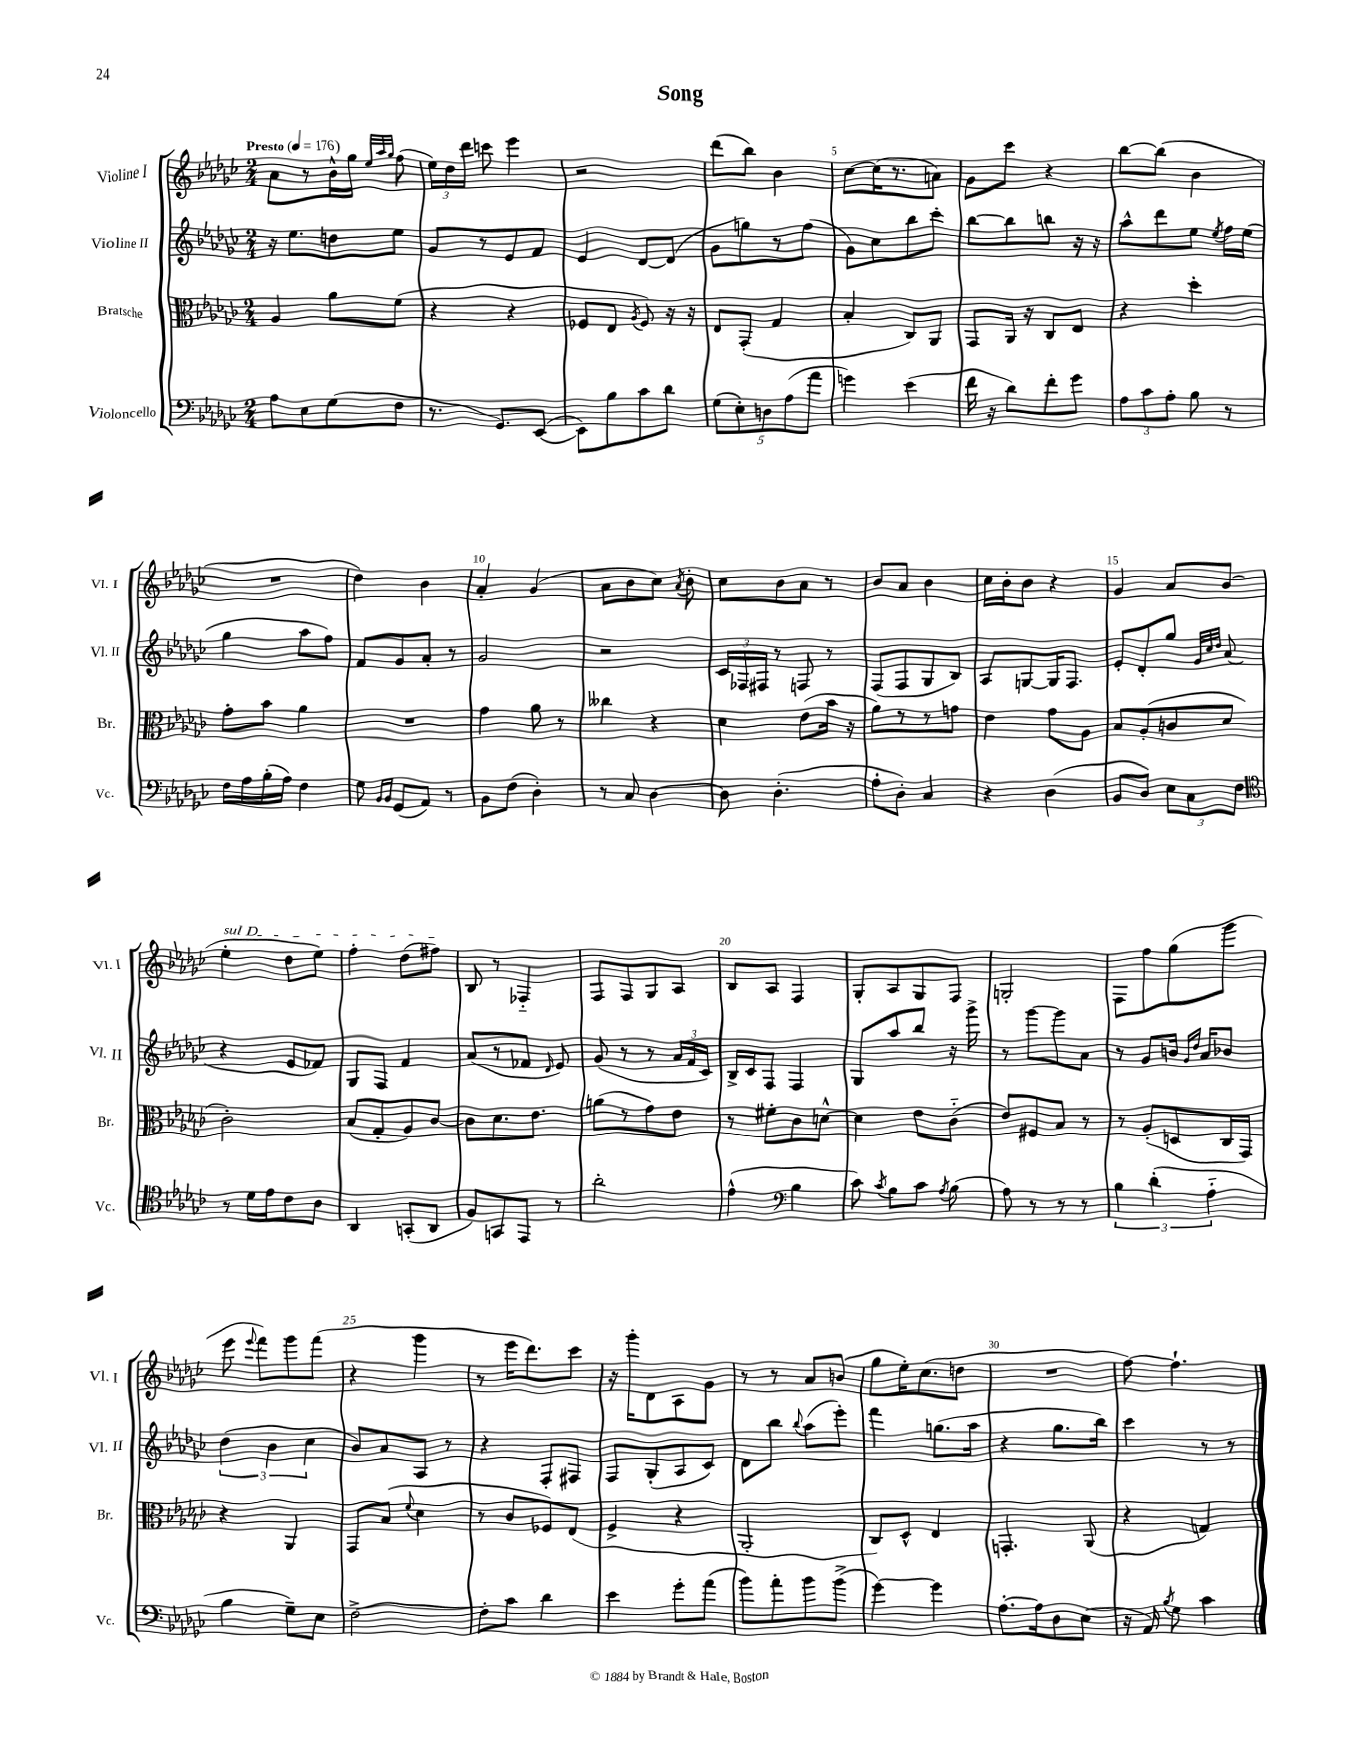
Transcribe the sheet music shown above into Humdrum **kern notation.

**kern	**kern	**kern	**kern
*part4	*part3	*part2	*part1
*staff4	*staff3	*staff2	*staff1
*I"Violoncello	*I"Bratsche	*I"Violine II	*I"Violine I
*I'Vc.	*I'Br.	*I'Vl. II	*I'Vl. I
*clefF4	*clefC3	*clefG2	*clefG2
*k[b-e-a-d-g-c-]	*k[b-e-a-d-g-c-]	*k[b-e-a-d-g-c-]	*k[b-e-a-d-g-c-]
*M2/4	*M2/4	*M2/4	*M2/4
*MM176	*MM176	*MM176	*MM176
=1	=1	=1	=1
!	!	!	!LO:TX:a:B:t=Presto
8A-\L	4A-/	16r	8a-\L
.	.	8.ee-\L	.
8E-\	.	.	8r
(8G-\	8a-\L	8ddn\	16b-^^\L
.	.	.	16gg-\JJ
.	.	.	32qqee-/LLL
.	.	.	32qqaa-/
.	.	.	32qqgg-/JJJ
8F\J	(8f\J	8ee-\J	(8ff\
=2	=2	=2	=2
8.r	4r	8g-/L	24ee-\LL)
.	.	.	24dd-\
.	.	.	24ddd-\JJ
.	.	8r	8cccn\
8.GG-/L)	.	.	.
.	4r	8e-/	4eee-\
([8EE-/J	.	8f/J	.
=3	=3	=3	=3
8EE-\L])	8F-X/L	4e-/	2r
8B-\	8E-/J	.	.
.	8qA-/	.	.
8c-\	8F-/)	[8d-/L	.
8d-\J	16r	(8d-/J]	.
.	16r	.	.
=4	=4	=4	=4
(10G-\L	8E-/L	8g-\L	(8ddd-\L
10E-'\)	.	.	.
.	(8GG-'/J	8ggn\)	8bb-\J)
10Dn\	.	.	.
.	4G-/	8r	4b-\
(10A-\	.	.	.
.	.	(8ff\J	.
10a-\J	.	.	.
=5	=5	=5	=5
4gn\)	4B-'/	8g-\L)	[8cc-\L
.	.	8cc-\	(16cc-\K]
.	.	.	8.r
(4e-\	8C-/L)	8bb-\	.
.	8AA-/J	8ccc-'\J	8an\J)
=6	=6	=6	=6
16f\	8GG-/L	[8bb-\L	8g-\L
16r	.	.	.
8d-\L)	16AA-/Jk	8bb-\]	8ccc-\J
.	16r	.	.
8f'\	8C-/L	8bbn\J	4r
8g-\J	8E-/J	16r	.
.	.	16r	.
=7	=7	=7	=7
12A-\L	4r	8aa-^^\L	[8bb-\L
12c-\	.	.	.
.	.	8ddd-\	(8bb-\J]
12A-'\J	.	.	.
8B-\	4dd-'\	8ee-\J	4b-\
.	.	8qee-/	.
8r	.	16ff\LL	.
.	.	(16ee-\JJ	.
!!LO:LB:g=z
=8	=8	=8	=8
16F\LL	8g-'\L	4gg-\	2r
16A-\	.	.	.
(16B-'\	8b-\J	.	.
16A-\JJ)	.	.	.
4F\	4a-\	8aa-\L	.
.	.	8ff\J)	.
=9	=9	=9	=9
8G-\	2r	8f/L	4dd-\)
16qqBB-/LL	.	.	.
16qqBB-/JJ	.	.	.
(8GG-/L	.	8g-/	.
8AA-/J)	.	8a-'/J	4b-\
8r	.	8r	.
=10	=10	=10	=10
8BB-\L	4g-\	2g-/	4a-'/
(8F\J	.	.	.
4D-'\)	8a-\	.	(4g-/
.	8r	.	.
=11	=11	=11	=11
8r	4cc--X\	2r	8a-\L
8C-/	.	.	8b-\
[4D-\	4r	.	8cc-\J)
.	.	.	8qa-/
.	.	.	8b-'\
=12	=12	=12	=12
8D-\]	4d-\	24c-/LL	8cc-\L
.	.	24F-X/	.
.	.	24F#X/JJ	.
(4.D-'\	.	8r	8b-\
.	(8e-\L	8Fn/	8a-\J
.	16b-\Jk	8r	8r
.	16r	.	.
=13	=13	=13	=13
8A-'\L	8a-\L)	(8F/L	8b-/L
8D-'\J)	8r	8F/	8a-/J
4C-/	8r	8G-/	4b-\
.	8gn\J	8B-/J)	.
=14	=14	=14	=14
4r	4e-\	8A-/L	16cc-\LL
.	.	.	16b-'\J
.	.	[8Gn/	8b-\J
(4D-\	8g-\L	16G/K]	4r
.	.	8.F/J	.
.	8A-\J	.	.
=15	=15	=15	=15
8BB-/L	8B-/L	8e-'/L	4g-/
8D-/J)	(8A-'/	8d-'/	.
12E-\L	8cn/	8gg-/J	8a-/L
12C-\	.	.	.
.	.	32qqg-/LLL	.
.	.	32qqcc-/	.
.	.	32qqdd-/JJJ	.
.	8d-/J	(8a-/	(8b-/J
12F\J	.	.	.
!!LO:LB:g=z
=16	=16	=16	=16
*clefC4	*	*	*
!	!	!	!LO:TX:a:i:t=sul D
8r	2c-'\)	4r	4ee-'\
16d-\LL	.	.	.
16e-\J	.	.	.
8c-\	.	8e-/L	8dd-\L
8A-\J	.	8f-X/J)	8ee-\J)
=17	=17	=17	=17
4AA-/	(8B-/L	8G-/L	4ff'\
.	8G-'/	8F/J	.
(8GGn'/L	8A-/)	4f/	(8dd-\L
8AA-/J	[8c-/J	.	8ff#X\J)
=18	=18	=18	=18
8F/L)	8c-\L]	(8a-/L	8B-/
8GGn/	8.d-\	8r	8r
8EE-/J	.	8f-X/J	4F-X/
.	8.e-\J	.	.
.	.	16qqd-/	.
8r	.	8e-/)	.
=19	=19	=19	=19
2a-'\	(8an\L	(8g-/	8F/L
.	8r	8r	8F/
.	8g-\)	8r	8G-/
.	8e-\J	24a-/LL	8A-/J
.	.	24f/	.
.	.	24c-/JJ)	.
=20	=20	=20	=20
(4e-^^\	8r	16B-^/LL	8B-/L
.	.	16c-/J	.
.	8f#X'\L	8F/J	8A-/J
*clefF4	*	*	*
4B-\	8c-\	4F/	4F/
.	[8dn^^\J	.	.
=21	=21	=21	=21
8c-\)	4d\]	8G-/L	8G-'/L
8qc-/	.	.	.
8B-\L	.	8aa-/	8A-/
8c-\J	8e-\L	8bb-/J	8G-/
8qA-/	.	.	.
(8B-\	(8c-\J	16r	8F/J
.	.	16ggg-^\	.
=22	=22	=22	=22
8A-\)	8e-/L)	8r	2Gn'/
8r	8F#X/	[8ggg-\L	.
8r	8B-/J	8ggg-\]	.
8r	8r	8a-\J	.
=23	=23	=23	=23
6B-\	8r	8r	8F\L
.	(8A-'/L	8g-/L	8ff\
(6d-'\	.	.	.
.	8Dn/	16bn/Jk	(8gg-\
.	.	16qqg-/LL	.
.	.	16qqdd-/JJ	.
.	.	16a-/KL	.
6A-\	.	.	.
.	16C-/L	8b-X/J	8ggg-\J
.	16GG-/JJ)	.	.
!!LO:LB:g=z
=24	=24	=24	=24
4B-\	4r	(6dd-\	8eee-\
.	.	.	8qqeee-/
.	.	.	8fff\L)
.	.	6b-\	.
8G-~\L)	4AA-/	.	8ggg-\
.	.	6cc-\	.
8E-\J	.	.	(8fff\J
=25	=25	=25	=25
[2F^\	8GG-/L	8b-/L)	4r
.	(8B-/J	8a-/	.
.	8qqf/	.	.
.	4d-\	8A-/J	4ggg-\
.	.	8r	.
=26	=26	=26	=26
8F'\L]	8r	4r	8r
8c-\J	8c-/L	.	16eee-\KL
.	.	.	8.ddd-\)
4d-\	8F-X/)	8F'/L	.
.	(8E-/J	8F#X/J	8ccc-\J
=27	=27	=27	=27
4e-\	4F^/	8F/L	16r
.	.	.	16ggg-'\KL
.	.	(8G-'/	8d-\
8g-'\L	4r	8A-/	8A-\
(8a-\J	.	8c-/J)	8g-\J
=28	=28	=28	=28
8b-\L)	2AA-'/	8d-\L	8r
8a-'\	.	8bb-\J	8r
.	.	8qqbb-/	.
8b-\	.	(8aa-\L	8a-/L
(8b-^\J	.	8eee-'\J)	(8bn/J
=29	=29	=29	=29
[4g-\)	8C-/L)	4fff\	8gg-\L
.	8D-^^/J	.	16ee-'\K)
.	.	.	(8.cc-\
4g-\]	4E-/	(8.ggn\L	.
.	.	.	8ddn\J
.	.	16aa-\Jk	.
=30	=30	=30	=30
[8.A-'\L	4.GGn'/	4r	2r
16A-\k]	.	.	.
8D-\	.	8.gg-\L	.
(8E-\J	(8AA-/	.	.
.	.	16bb-\Jk)	.
=31	=31	=31	=31
16r	4r	4ccc-\	[8ff\)
16AA-/)	.	.	.
8qB-/	.	.	.
8G-\	.	.	4.ff`\]
4c-\	4Gn/)	8r	.
.	.	8r	.
==	==	==	==
*-	*-	*-	*-
